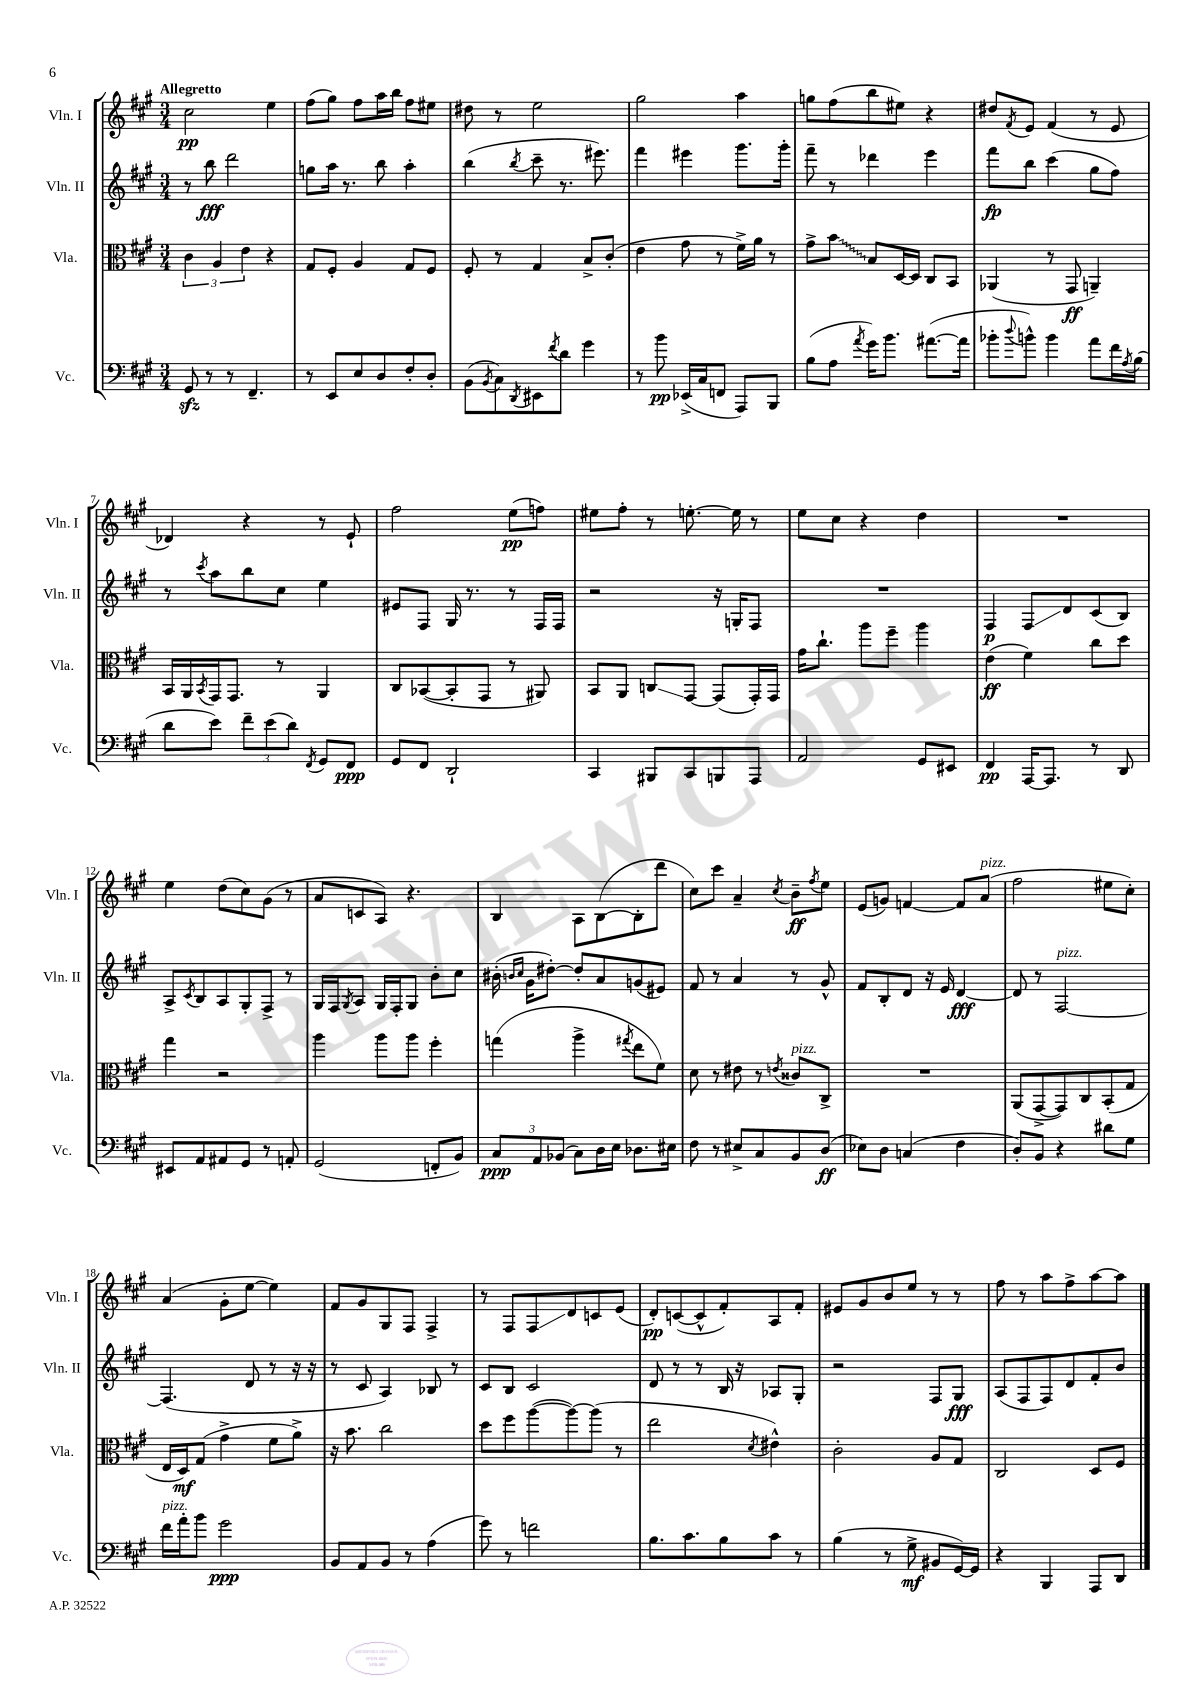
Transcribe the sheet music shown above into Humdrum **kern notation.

**kern	**kern	**kern	**kern
*staff4	*staff3	*staff2	*staff1
*clefF4	*clefC3	*clefG2	*clefG2
*k[f#c#g#]	*k[f#c#g#]	*k[f#c#g#]	*k[f#c#g#]
*M3/4	*M3/4	*M3/4	*M3/4
8GG#	6c#	8r	2cc#
8r	.	8bb	.
.	6A	.	.
8r	.	2ddd	.
.	6e	.	.
4.FF#~	.	.	.
.	4r	.	4ee
=	=	=	=
8r	8G#	8gg	(8ff#
8EE	8F#'	16aa	8gg#)
.	.	8.r	.
8E	4A	.	8ff#
8D	.	8bb	16aa
.	.	.	16bb
8F#'	8G#	4aa'	8ff#
8D'	8F#	.	8ee#
=	=	=	=
(8BB	8F#'	(4bb	8dd#
8qBB	.	.	.
8C#)	8r	.	8r
8qDD	.	8qbb	.
8EE#	4G#	8ccc#~	2ee
8qf#	.	.	.
8d	.	8.r	.
4g#	8B^	.	.
.	.	8.eee#)	.
.	(8c#'	.	.
=	=	=	=
8r	4e	4fff#	2gg#
8b	.	.	.
(16EE-^	8g#	4eee#	.
16C#	.	.	.
8FF	8r	.	.
8AAA)	16f#^)	8.ggg#	4aa
.	16a	.	.
8BBB	8r	.	.
.	.	16ggg#'	.
=	=	=	=
(8B	8g#^	8fff#~	8gg
8A	8b	8r	(8ff#
8qa	.	.	.
16g#)	8B	4ddd-	8bb
8.b	.	.	.
.	[16D	.	8ee#)
.	16D]	.	.
([8.a#	8C#	4eee	4r
.	8BB	.	.
16a#]	.	.	.
=	=	=	=
8b-'	(4AA-	8fff#	8dd#
8qqdd	.	.	8qf#
8b^^)	.	8bb	8e
4b	8r	(4ccc#	(4f#
.	8GG#	.	.
8a	4AA~)	8gg#	8r
16f#	.	8ff#)	8e
8qA	.	.	.
(16B	.	.	.
=	=	=	=
8d	16BB	8r	4d-)
.	16AA	.	.
.	8qBB	8qccc#	.
8e)	16GG#	8aa	.
.	8.GG#	.	.
12f#~	.	8bb	4r
(12e	.	.	.
.	8r	8cc#	.
12d)	.	.	.
8qFF#	.	.	.
8GG#	4AA	4ee	8r
8FF#	.	.	8e`
=	=	=	=
8GG#	8C#	8e#	2ff#
8FF#	([8BB-	8F#	.
2DD`	8BB-']	16G#	.
.	.	8.r	.
.	8GG#	.	.
.	8r	8r	(8ee
.	8AA#)	16F#	8ff)
.	.	16F#	.
=	=	=	=
4CC#	8BB	2r	8ee#
.	8AA	.	8ff#'
8BBB#	8C	.	8r
8CC#	[8GG#	.	[8.ee'
8BBB	(8GG#]	16r	.
.	.	16G'	16ee]
8AAA	16GG#')	8F#	8r
.	16GG#	.	.
=	=	=	=
2AA	16g#	2.r	8ee
.	8.cc#`	.	.
.	.	.	8cc#
.	8aa	.	4r
.	8ff#~	.	.
8GG#	4aa	.	4dd
8EE#	.	.	.
=	=	=	=
4FF#	(4e	4F#	2.r
[16AAA	4f#)	8F#	.
8.AAA]	.	.	.
.	.	8d	.
8r	8cc#	(8c#	.
8DD	8dd	8B)	.
=	=	=	=
8EE#	4gg#	8A^	4ee
.	.	8qc#	.
8AA	.	8B	.
8AA#	2r	8A	(8dd
8GG#	.	8G#'	8cc#)
8r	.	8F#^	(8g#
8AA'	.	8r	8r
=	=	=	=
(2GG#	4aa	16G#	8a
.	.	16F#	.
.	.	8qG#	.
.	.	8A	8c
.	8aa	16G#	8A)
.	.	16F#'	.
.	8aa	8G#	4.r
8FF'	4ff#'	8b'	.
8BB)	.	8cc#	.
=	=	=	=
12C#	(4gg	(16b#'	4B
.	.	16qqb	.
.	.	16qqcc#	.
.	.	16g#	.
12AA	.	.	.
.	.	[8dd#')	.
(12BB-	.	.	.
8C#)	4aa^	8dd#']	8A
16D	.	8a	([8B
16E	.	.	.
.	8qgg#	.	.
8.D-	8ee	(8g	8B']
.	8f#)	8e#)	8ddd
16E#	.	.	.
=	=	=	=
8F#	8d	8f#	8cc#)
8r	8r	8r	8ccc#
8E#^	8e#	4a	4a~
8C#	8r	.	.
.	8qe	.	8qcc#
8BB	8c##	8r	8b~
.	.	.	8qff#
(8D	8C#^	8g#^^	8ee
=	=	=	=
8E-)	2.r	8f#	(8e
8D	.	8B'	8g)
(4C	.	8d	[4f
.	.	16r	.
.	.	16e	.
4F#	.	[4d	8f]
.	.	.	(8a
=	=	=	=
8D')	(8AA	8d]	2ff#
8BB	[8GG#^	8r	.
4r	8GG#])	[2F#	.
.	8C#	.	.
8d#	(8BB'	.	8ee#
8G#	8G#	.	8cc#')
=	=	=	=
16f#	16E	(4.F#]	(4a
16a'	16D)	.	.
8b	(8G#	.	.
2g#	4g#^	.	8g#'
.	.	8d	[8ee
.	8f#	8r	4ee])
.	8a^)	16r	.
.	.	16r	.
=	=	=	=
8BB	16r	8r	8f#
.	8.b	.	.
8AA	.	8c#	8g#
8BB	2cc#	4A)	8G#
8r	.	.	8F#
(4A	.	8B-	4F#^
.	.	8r	.
=	=	=	=
8g#)	8dd	8c#	8r
8r	8ff#	8B	8F#
2f	([8aa	2c#	8F#
.	8aa_)	.	8d
.	(8aa]	.	8c
.	8r	.	(8e
=	=	=	=
8.B	2ee	8d	8d')
.	.	8r	([8c
8.c#	.	.	.
.	.	8r	8c^^]
8B	.	16B	8f#')
.	.	16r	.
.	8qd	.	.
8c#	4e#^^)	8A-	8A
8r	.	8G#'	8f#'
=	=	=	=
(4B	2c#'	2r	8e#
.	.	.	8g#
8r	.	.	8b
8G#^	.	.	8ee
8BB#	8A	8F#	8r
[16GG#)	8G#	8G#	8r
16GG#]	.	.	.
=	=	=	=
4r	2C#	(8A	8ff#
.	.	8F#	8r
4BBB	.	8F#)	8aa
.	.	8d	8ff#^
8AAA	8D	8f#'	[8aa
8DD	8F#	8b	8aa]
==	==	==	==
*-	*-	*-	*-
